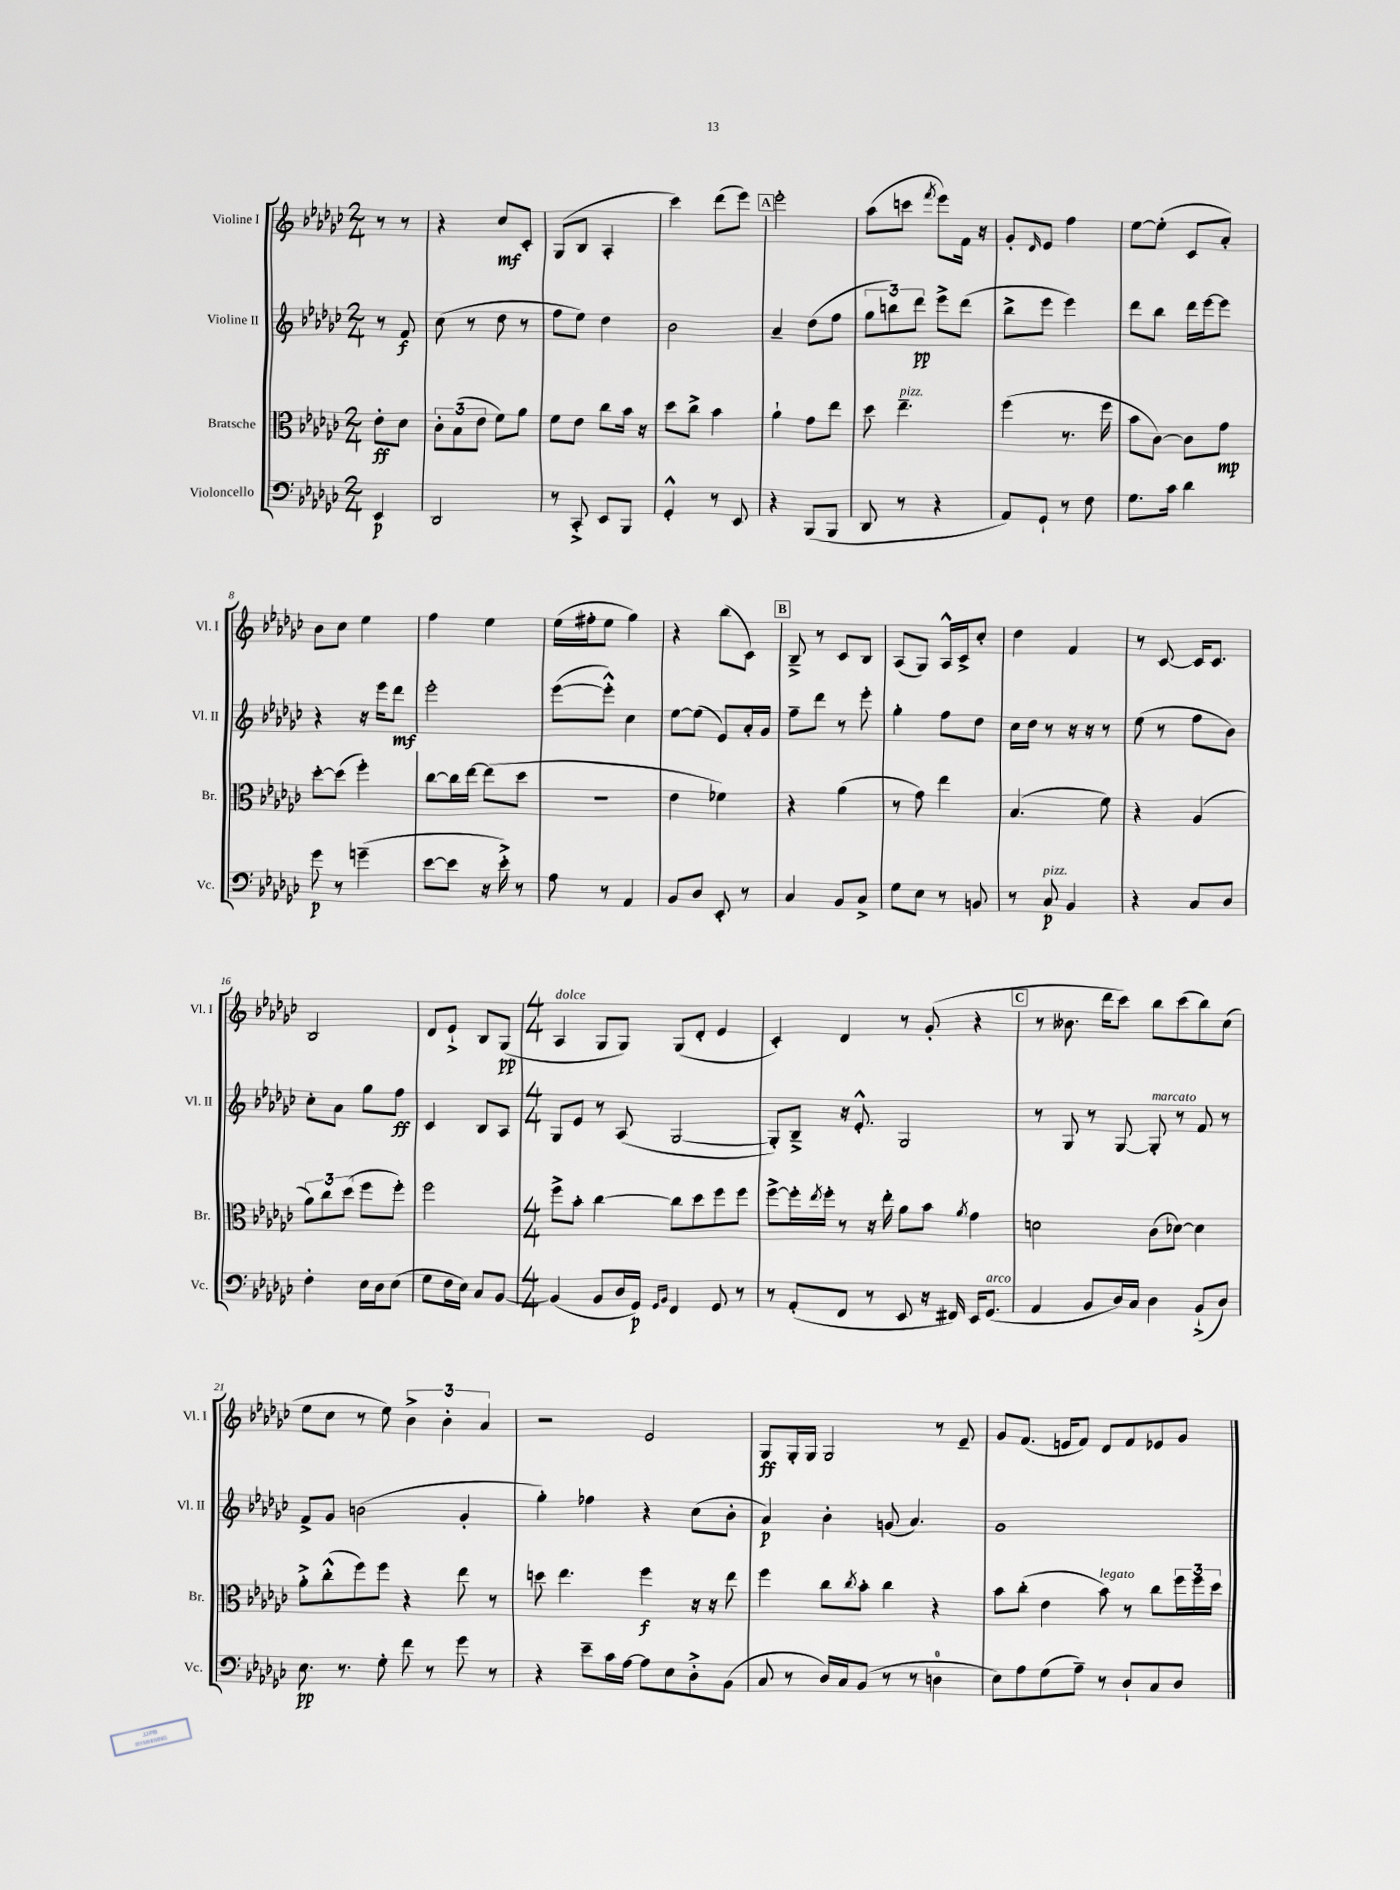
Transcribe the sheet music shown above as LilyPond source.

<<
\new StaffGroup <<
\new Staff = "s0" \with { instrumentName = "Violine I" shortInstrumentName = "Vl. I" } {
    \clef treble \key ges \major \numericTimeSignature \time 2/4 \partial 4
    r8 r8 |
    r4 ces''8\mf ces'8-. |
    ges8( bes8 aes4-. |
    ces'''4) des'''8( ees'''8) |
    \mark \markup { \box "A" } ees'''2-. |
    aes''8( c'''8 \acciaccatura { f'''8 } ees'''8) f'16 r16 |
    ges'8-. \grace { des'16 } ees'8 f''4 |
    ees''8~ ees''8-.( ces'8 aes'8-.) |
    bes'8 ces''8 ees''4 |
    f''4 ees''4 |
    ees''16( fis''16-. ees''8 ges''4) |
    r4 bes''8( ces'8) |
    \mark \markup { \box "B" } bes8---> r8 ces'8 bes8 |
    aes8( ges8) aes16-^ ces'16-> ces''8-. |
    des''4 f'4 |
    r8 ces'8~ ces'16 ces'8. |
    bes2 |
    des'8 ees'8-!-> bes8 ges8\pp( |
    \numericTimeSignature \time 4/4 aes4^\markup { \italic "dolce" } ges8 ges8) ges8( des'8-. ees'4 |
    ces'4-.) des'4 r8 ges'8-.( r4 |
    \mark \markup { \box "C" } r8 beses'8. des'''16 ces'''8) bes''8 ces'''8( bes''8) ces''8( |
    ees''8 ces''8 r8 ees''8) \tuplet 3/2 { bes'4-> bes'4-. aes'4 } |
    r2 ees'2 |
    ges8\ff ges16-. ges16 ges2 r8 ees'8-- |
    ges'8 f'8.( e'16 f'8) des'8 f'8 ees'8 ges'8 \bar "|." |
}
\new Staff = "s1" \with { instrumentName = "Violine II" shortInstrumentName = "Vl. II" } {
    \clef treble \key ges \major \numericTimeSignature \time 2/4 \partial 4
    r8 f'8\f |
    ces''8( r8 des''8 r8 |
    f''8 ees''8) des''4 |
    bes'2 |
    \mark \markup { \box "A" } aes'4-- des''8( f''8 |
    \tuplet 3/2 { ges''8 b''8) des'''8\pp } ees'''8-> des'''8( |
    bes''8-> ees'''8 ees'''4) |
    des'''8 bes''8 des'''16 ees'''16~ ees'''8 |
    r4 r16 ees'''16 des'''8\mf |
    ees'''2-. |
    ees'''8~( ees'''8-.-^) ces''4 |
    ees''8~ ees''8( ees'8) aes'16-. ges'16 |
    \mark \markup { \box "B" } f''8-- des'''8 r8 ees'''8-. |
    ges''4-. f''8 des''8 |
    ces''16 des''16 r8 r16 r16 r8 |
    ees''8( r8 f''8 bes'8) |
    ces''8-. aes'8 ges''8 f''8\ff |
    ces'4 bes8 aes8 |
    \numericTimeSignature \time 4/4 ges8 ees'8 r8 aes8( ges2~ |
    ges8-.) bes8---> r16 ees'8.-.-^ ges2 |
    \mark \markup { \box "C" } r8 ges8 r8 ges8~ ges8-.^\markup { \italic "marcato" } r8 f'8 r8 |
    f'8-> ges'8 b'2( ges'4-. |
    ges''4-.) fes''4 r4 ces''8( bes'8-. |
    aes'4\p) bes'4-. g'8( aes'4.) |
    ges'1 \bar "|." |
}
\new Staff = "s2" \with { instrumentName = "Bratsche" shortInstrumentName = "Br." } {
    \clef alto \key ges \major \numericTimeSignature \time 2/4 \partial 4
    ees'8-.\ff des'8 |
    \tuplet 3/2 { ces'8-. bes8( ees'8 } f'8) aes'8 |
    f'8 ees'8 ces''8 bes'16 r16 |
    des''8 ces''8-> bes'4 |
    \mark \markup { \box "A" } aes'4-! ges'8 ees''8 |
    des''8 ees''4.--^\markup { \italic "pizz." } |
    f''4( r8. f''16 |
    bes'8 ces'8~) ces'8 ges'8\mp |
    des''8~-. des''8( f''4-.) |
    ces''8~ ces''16 ees''16~ ees''8( des''8 |
    R2 |
    ees'4 fes'4) |
    \mark \markup { \box "B" } r4 aes'4( |
    r8 ges'8) ees''4 |
    bes4.( f'8) |
    r4 aes4( |
    \tuplet 3/2 { aes'8) ces''8 des''8( } f''8 f''8-.) |
    f''2 |
    \numericTimeSignature \time 4/4 f''8-> bes'8-. ces''4~ ces''8 des''8 f''8 f''8 |
    f''8~-> f''16-. \acciaccatura { ees''8 } f''16-. r8 r16 ees''16-. aes'8 bes'8 \acciaccatura { aes'8 } ges'4 |
    \mark \markup { \box "C" } d'2 ces'8( des'8~) des'4 |
    aes'8-.-> ces''8-.-^( f''8) f''8 r4 ees''8 r8 |
    d''8 ees''4. f''4\f r16 r16 ees''8 |
    f''4 ces''8 \acciaccatura { ces''8 } bes'8-. ces''4 r4 |
    bes'8 ces''8-.( ees'4 bes'8^\markup { \italic "legato" }) r8 ces''8 \tuplet 3/2 { f''16 f''16 des''16 } \bar "|." |
}
\new Staff = "s3" \with { instrumentName = "Violoncello" shortInstrumentName = "Vc." } {
    \clef bass \key ges \major \numericTimeSignature \time 2/4 \partial 4
    ees,4\p |
    des,2 |
    r8 ces,8-.-> ees,8 bes,,8 |
    ges,4-.-^ r8 ees,8 |
    \mark \markup { \box "A" } r4 bes,,8( bes,,8 |
    des,8 r8 r4 |
    aes,8) ges,8-! r8 f8 |
    ges8. ces'16 des'4 |
    ges'8\p r8 g'4--( |
    ees'8~ ees'8 r16 ees'16-.->) r8 |
    aes8 r8 aes,4 |
    bes,8 des8 ees,8-. r8 |
    \mark \markup { \box "B" } ces4 bes,8 ces8-> |
    ges8 ees8 r8 b,8 |
    r8 ces8\p^\markup { \italic "pizz." } bes,4 |
    r4 ces8 des8 |
    f4-. ees16 des16 ees8( |
    ges8 f16 ees16) ces8 bes,8~ |
    \numericTimeSignature \time 4/4 bes,4( bes,8 des16 ges,16\p) \grace { ges,16 bes,16 } f,4 ges,8 r8 |
    r8 aes,8-.( f,8 r8 ees,8 r16 fis,16) ees,16 ges,8.^\markup { \italic "arco" }( |
    \mark \markup { \box "C" } aes,4 bes,8 des16) ces16 des4 bes,8-!->( des8) |
    ees8.\pp r8. ges8-. f'8 r8 ges'8 r8 |
    r4 ees'8-- ces'16 aes16~ aes8 ees8 des8-.-> bes,8( |
    ces8 r8 des16) ces16 bes,8( r8 r8 d4-0 |
    ees8) aes8 ges8( aes8--) r8 des8-! ces8 des8 \bar "|." |
}
>>
>>
